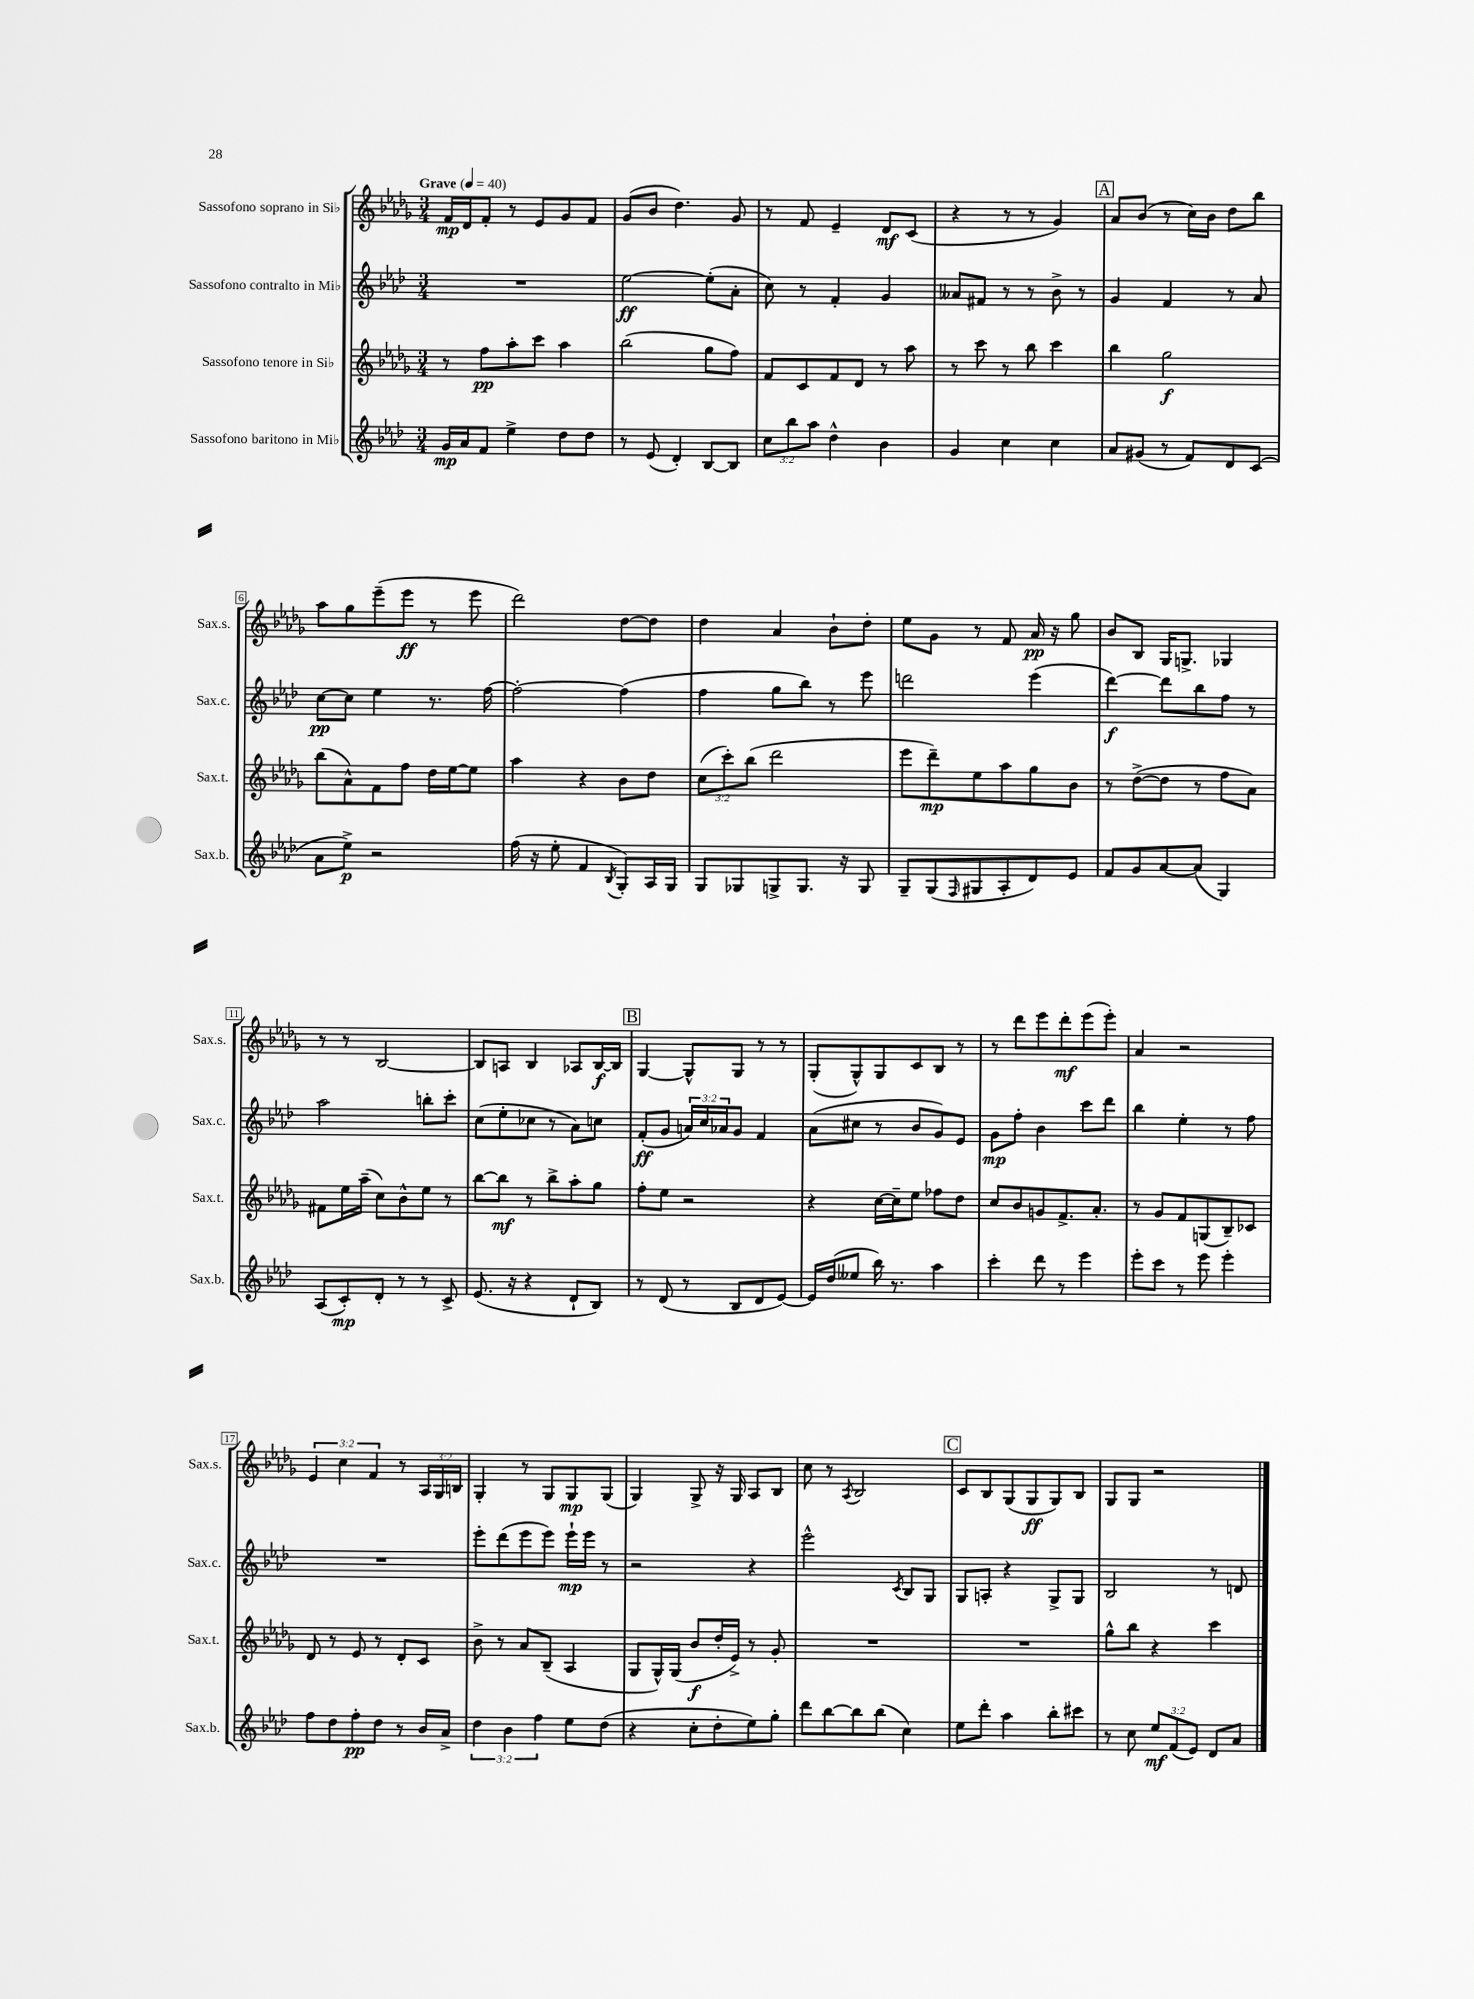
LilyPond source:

<<
\new StaffGroup <<
\new Staff = "s0" \with { instrumentName = "Sassofono soprano in Sib" shortInstrumentName = "Sax.s." } {
    \clef treble \key des \major \numericTimeSignature \time 3/4 \override Staff.TupletNumber.text = #tuplet-number::calc-fraction-text \tempo "Grave" 4 = 40
    f'16\mp des'16 f'8-. r8 ees'8 ges'8 f'8 |
    ges'8( bes'8 des''4.) ges'8 |
    r8 f'8 ees'4-- des'8\mf c'8( |
    r4 r8 r8 ges'4) |
    \mark \markup { \box "A" } aes'8 bes'8( r8 c''16) bes'16 des''8 bes''8 |
    aes''8 ges''8 ees'''8--( ees'''8\ff r8 ees'''8 |
    des'''2) des''8~ des''8 |
    des''4 aes'4 bes'8-! des''8-. |
    ees''8 ges'8 r8 f'8 aes'16\pp r16 ges''8 |
    bes'8 bes8 ges16 g8.-> ges4 |
    r8 r8 bes2~ |
    bes8 a8 bes4 aes8 bes16~\f bes16 |
    \mark \markup { \box "B" } ges4~ ges8-^ ges8 r8 r8 |
    ges8-.( ges8-^) ges8 c'8 bes8 r8 |
    r8 des'''8 ees'''8 des'''8-.\mf ees'''8( ees'''8-.) |
    aes'4 r2 |
    \tuplet 3/2 { ees'4 c''4 f'4 } r8 \tuplet 3/2 { aes16 ges16 b16 } |
    ges4-. r8 ges8 ges8\mp ges8( |
    ges4) ges8-> r16 ges16 aes8 bes8 |
    c''8 r8 \acciaccatura { aes8 } bes2 |
    \mark \markup { \box "C" } c'8 bes8 ges8( ges8\ff ges8) bes8 |
    ges8 ges8 r2 \bar "|." |
}
\new Staff = "s1" \with { instrumentName = "Sassofono contralto in Mib" shortInstrumentName = "Sax.c." } {
    \clef treble \key aes \major \numericTimeSignature \time 3/4 \override Staff.TupletNumber.text = #tuplet-number::calc-fraction-text
    R2. |
    ees''2~\ff ees''8-.( aes'8-. |
    c''8) r8 f'4-. g'4 |
    aeses'8 fis'8 r8 r8 bes'8-> r8 |
    \mark \markup { \box "A" } g'4 f'4 r8 aes'8 |
    c''8~\pp c''8 ees''4 r8. f''16~ |
    f''2~-. f''4( |
    f''4 g''8 bes''8) r8 ees'''8 |
    d'''2 ees'''4( |
    des'''4~\f) des'''8 bes''8 f''8 r8 |
    aes''2 b''8-. c'''8-. |
    c''8( ees''8-. ces''8 r8 aes'8) c''8 |
    \mark \markup { \box "B" } f'8-.\ff( g'8 \tuplet 3/2 { a'16) c''16 aes'16 } g'8 f'4 |
    aes'8( cis''8 r8 bes'8 g'8) ees'8 |
    g'8\mp f''8-. bes'4 c'''8 des'''8 |
    bes''4 ees''4-. r8 f''8 |
    R2. |
    ees'''8-. des'''8( ees'''8 ees'''8) ees'''16-!\mp ees'''16 r8 |
    r2 r4 |
    ees'''2-^ \acciaccatura { c'8 } bes8 g8 |
    \mark \markup { \box "C" } g8 a8-. r4 g8-> g8 |
    bes2 r8 d'8 \bar "|." |
}
\new Staff = "s2" \with { instrumentName = "Sassofono tenore in Sib" shortInstrumentName = "Sax.t." } {
    \clef treble \key des \major \numericTimeSignature \time 3/4 \override Staff.TupletNumber.text = #tuplet-number::calc-fraction-text
    r8 f''8\pp aes''8-. c'''8 aes''4 |
    bes''2( ges''8 f''8) |
    f'8 c'8 f'8 des'8 r8 aes''8 |
    r8 c'''8 r8 bes''8 c'''4 |
    \mark \markup { \box "A" } bes''4 ges''2\f |
    bes''8( aes'8-^) f'8 f''8 des''16 ees''16~ ees''8 |
    aes''4 r4 bes'8 des''8 |
    \tuplet 3/2 { c''8( c'''8-.) bes''8( } des'''2 |
    ees'''8 des'''8--\mp) ees''8 aes''8 ges''8 bes'8 |
    r8 des''8~->( des''8 r8 f''8 aes'8) |
    fis'8 ees''16 aes''16--( c''8) bes'8-^ ees''8 r8 |
    bes''8~ bes''8\mf r8 bes''8-> aes''8-. ges''8 |
    \mark \markup { \box "B" } f''8-. ees''8 r2 |
    r4 c''16~ c''16-- ees''8 fes''8 des''8 |
    c''8 bes'8 g'8 f'8.-> aes'8.-. |
    r8 ges'8 f'8 g8( bes8--) ces'8 |
    des'8 r8 ees'8 r8 des'8-. c'8 |
    bes'8-> r8 aes'8 bes8--( aes4 |
    ges8 ges16-^) ges16( bes'8\f des''16-. ees'16->) r8 ges'8-. |
    R2. |
    \mark \markup { \box "C" } R2. |
    ges''8-^ bes''8 r4 c'''4 \bar "|." |
}
\new Staff = "s3" \with { instrumentName = "Sassofono baritono in Mib" shortInstrumentName = "Sax.b." } {
    \clef treble \key aes \major \numericTimeSignature \time 3/4 \override Staff.TupletNumber.text = #tuplet-number::calc-fraction-text
    g'16\mp aes'16 f'8 ees''4-> des''8 des''8 |
    r8 ees'8( des'4-.) bes8~ bes8 |
    \tuplet 3/2 { c''8 bes''8 aes''8 } des''4-^ bes'4 |
    g'4 c''4 c''4 |
    \mark \markup { \box "A" } aes'8 gis'8( r8 f'8) des'8 c'8( |
    aes'8 ees''8->\p) r2 |
    f''16( r16 ees''8-. f'4 \acciaccatura { bes8 } g8-.) aes16 g16 |
    g8 ges8 g8-> g8. r16 g8 |
    g8-- g8( \grace { f16 } gis8 aes8-. des'8) ees'8 |
    f'8 g'8 aes'8~ aes'8( g4) |
    aes8( c'8-.\mp) des'8-. r8 r8 c'8-> |
    ees'8.( r16 r4 des'8-! bes8) |
    \mark \markup { \box "B" } r8 des'8( r8 bes8 des'8 ees'8~) |
    ees'16 des''16( eeses''8 bes''16) r8. aes''4 |
    c'''4-. des'''8 r8 ees'''4 |
    ees'''8-. c'''8 r8 ees'''8 ees'''4-. |
    f''8 des''8 f''8-.\pp des''8 r8 bes'16 aes'16-> |
    \tuplet 3/2 { des''4 bes'4 f''4 } ees''8 des''8( |
    r4 c''8-. des''8-. ees''8) g''8-. |
    des'''8 bes''8~ bes''8 bes''8( c''4) |
    \mark \markup { \box "C" } ees''8 des'''8-. aes''4 bes''8-. cis'''8 |
    r8 c''8 \tuplet 3/2 { ees''8\mf f'8( ees'8) } des'8 aes'8 \bar "|." |
}
>>
>>
\layout { \context { \Score \override BarNumber.stencil = #(make-stencil-boxer 0.1 0.3 ly:text-interface::print) } }
